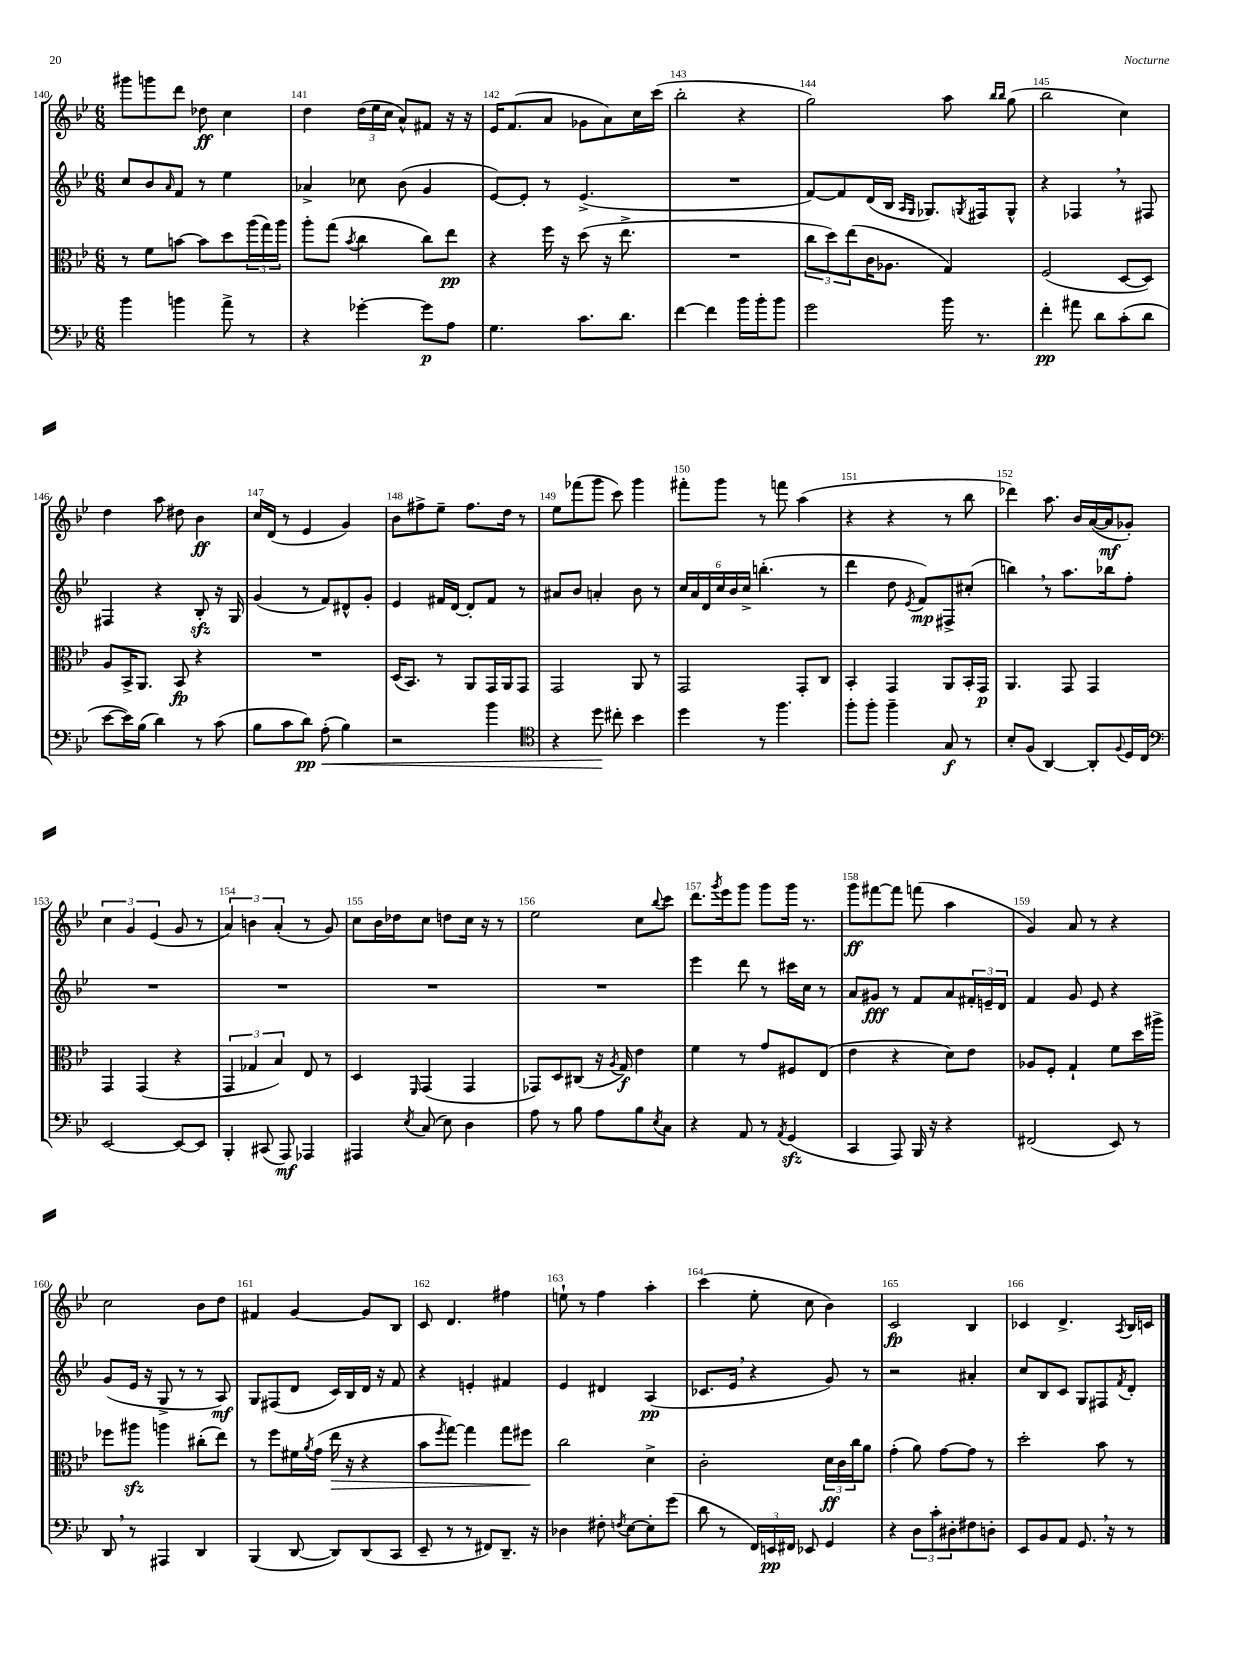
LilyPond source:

<<
\new StaffGroup <<
\new Staff = "s0" {
    \clef treble \key bes \major \numericTimeSignature \time 6/8
    gis'''8 g'''8 d'''8 des''8\ff c''4 |
    d''4 \tuplet 3/2 { d''16( ees''16 c''16 } a'8-^) fis'8 r16 r16 |
    ees'16 f'8.( a'8 ges'8 a'8) c''16 c'''16( |
    bes''2-. r4 |
    g''2) a''8 \grace { bes''16 bes''16 } g''8( |
    bes''2 c''4) |
    d''4 a''8 dis''8 bes'4\ff |
    c''16 d'16( r8 ees'4 g'4) |
    bes'8 fis''8-> ees''8-- fis''8. d''16 r8 |
    ees''8 fes'''8( g'''8 c'''8) g'''4 |
    fis'''8-. g'''8 r8 f'''8 a''4( |
    r4 r4 r8 bes''8 |
    des'''4) a''8. bes'16 a'16~( a'16\mf ges'8-.) |
    \tuplet 3/2 { c''4 g'4 ees'4( } g'8 r8 |
    \tuplet 3/2 { a'4) b'4 a'4-.( } r8 g'8) |
    c''8 bes'16 des''16 c''8 d''8 c''16 r16 r8 |
    ees''2 c''8 \appoggiatura { bes''8 } c'''8 |
    d'''8. \acciaccatura { g'''8 } ees'''16 g'''8 g'''8 g'''16 r8. |
    g'''8\ff fis'''8~ fis'''8 f'''8( a''4 |
    g'4) a'8 r8 r4 |
    c''2 bes'8 d''8 |
    fis'4 g'4~ g'8 bes8 |
    c'8 d'4. fis''4 |
    e''8-! r8 f''4 a''4-. |
    c'''4( ees''8-. c''8 bes'4) |
    c'2\fp bes4 |
    ces'4 d'4.-> \acciaccatura { a8 } bes16 c'16 \bar "|." |
}
\new Staff = "s1" {
    \clef treble \key bes \major \numericTimeSignature \time 6/8
    c''8 bes'8 \grace { a'16 } f'8 r8 ees''4 |
    aes'4-> ces''8 bes'8( g'4 |
    ees'8~) ees'8-. r8 ees'4.->( |
    R2. |
    f'8~) f'8 d'16( bes16 \grace { a16 g16 } ges8.) \acciaccatura { g8 } fis16 g8-^ |
    r4 fes4 \breathe r8 fis8 |
    fis4 r4 bes8-.\sfz r16 g16 |
    g'4( r8 f'8) dis'8-^ g'8-. |
    ees'4 fis'16 d'16~ d'8-. fis'8 r8 |
    ais'8 bes'8 a'4-. bes'8 r8 |
    \tuplet 6/4 { c''16 a'16 d'16 c''16 bes'16 c''16-> } b''4.-.( r8 |
    d'''4 d''8 \acciaccatura { ees'8 } f'8\mp) fis8-> cis''8-.( |
    b''4) \breathe r8 a''8. bes''16 f''8-. |
    R2. |
    R2. |
    R2. |
    R2. |
    ees'''4 d'''8 r8 cis'''16 c''16 r8 |
    a'8 gis'8\fff r8 f'8 a'8 \tuplet 3/2 { fis'16-. e'16-- d'16 } |
    f'4 g'8 ees'8 r4 |
    g'8( ees'16 r16 g8-> r8 r8 a8\mf) |
    g8 fis8( d'8 c'16) bes16 d'16 r16 f'8 |
    r4 e'4-. fis'4 |
    ees'4 dis'4 a4\pp( |
    ces'8. ees'16 \breathe r4 g'8) r8 |
    r2 ais'4-. |
    c''8 bes8 c'8 g8 fis8 \acciaccatura { f'8 } d'8-. \bar "|." |
}
\new Staff = "s2" {
    \clef alto \key bes \major \numericTimeSignature \time 6/8
    r8 f'8 b'8~ b'8 d''8 \tuplet 3/2 { a''16( g''16) a''16 } |
    a''8-. g''8( \acciaccatura { bes'8 } c''4 c''8) ees''8\pp |
    r4 f''16 r16 d''8( r16 ees''8.-> |
    R2. |
    \tuplet 3/2 { c''8 d''8) ees''8( } c'16 aes8. g4) |
    f2( d8~ d8) |
    a8 bes,16-> a,8. bes,8\fp r4 |
    R2. |
    d16( bes,8.) r8 a,8 g,16 a,16 g,8 |
    g,2 a,8 r8 |
    g,2 g,8-. c8 |
    bes,4-. g,4 a,8 bes,16-. g,16\p |
    a,4. g,8 g,4 |
    g,4 g,4( r4 |
    \tuplet 3/2 { g,4 ges4 bes4) } ees8 r8 |
    d4 \grace { f,16 } g,4( g,4 |
    ges,8) d8 cis8( r16 \acciaccatura { a8 } g16\f) ees'4 |
    f'4 r8 g'8 fis8 ees8( |
    ees'4 r4 d'8) ees'8 |
    aes8 f8-. g4-! f'8 d''16 ais''16-> |
    fes''8 ais''8\sfz a''4 cis''8-.( ees''8) |
    r8 f''8 fis'16 \acciaccatura { a'8 } g'16( ees''16\> r16 r4 |
    bes'8 \acciaccatura { f''8 } g''8~) g''4 g''8 fis''8\! |
    c''2 d'4-> |
    c'2-. \tuplet 3/2 { d'16\ff c'16 c''16 } a'8 |
    g'4-.( a'8) g'8~ g'8 r8 |
    d''2-. bes'8 r8 \bar "|." |
}
\new Staff = "s3" {
    \clef bass \key bes \major \numericTimeSignature \time 6/8
    bes'4 b'4 a'8-> r8 |
    r4 ges'4~-. ges'8\p a8 |
    g4. c'8. d'8. |
    f'4~ f'4 bes'16 bes'16-. bes'8 |
    g'2 bes'16 r8. |
    f'4-.\pp ais'8 d'8 c'8-.( d'8 |
    ees'8~ ees'16) bes16( d'4) r8 c'8( |
    bes8 c'8 d'8\pp\<) a8-.( bes4) |
    r2 bes'4 |
    \clef tenor r4 d''8\! cis''8-. bes'4 |
    d''4 r8 f''4. |
    f''8-. f''8-. f''4-- g8\f r8 |
    bes8-. f8( a,4~) a,8-. \appoggiatura { f8 } d16 c16 |
    \clef bass ees,2~ ees,8~ ees,8 |
    bes,,4-. cis,8( a,,8\mf) aes,,4 |
    ais,,4 \acciaccatura { ees8 } c8( ees8) d4 |
    a8 r8 bes8 a8 bes8 \acciaccatura { ees8 } c8 |
    r4 a,8 r8 \acciaccatura { a,8 } g,4\sfz( |
    c,4 a,,8) bes,,16 r16 r4 |
    fis,2( ees,8) r8 |
    d,8 \breathe r8 ais,,4 d,4 |
    bes,,4( d,8~ d,8) d,8( c,8 |
    ees,8-- r8 r8 fis,8) d,8.-- r16 |
    des4 fis8-. \acciaccatura { f8 } ees8~ ees8-. g'8( |
    d'8 r8 \tuplet 3/2 { f,16) e,16\pp fis,16 } ees,8 g,4 |
    r4 \tuplet 3/2 { d8 c'8-. dis8-. } fis8 d8-. |
    ees,8 bes,8 a,8 g,8. \breathe r16 r8 \bar "|." |
}
>>
>>
\layout { \context { \Score currentBarNumber = #140 \override BarNumber.break-visibility = ##(#f #t #t) barNumberVisibility = #all-bar-numbers-visible } }
